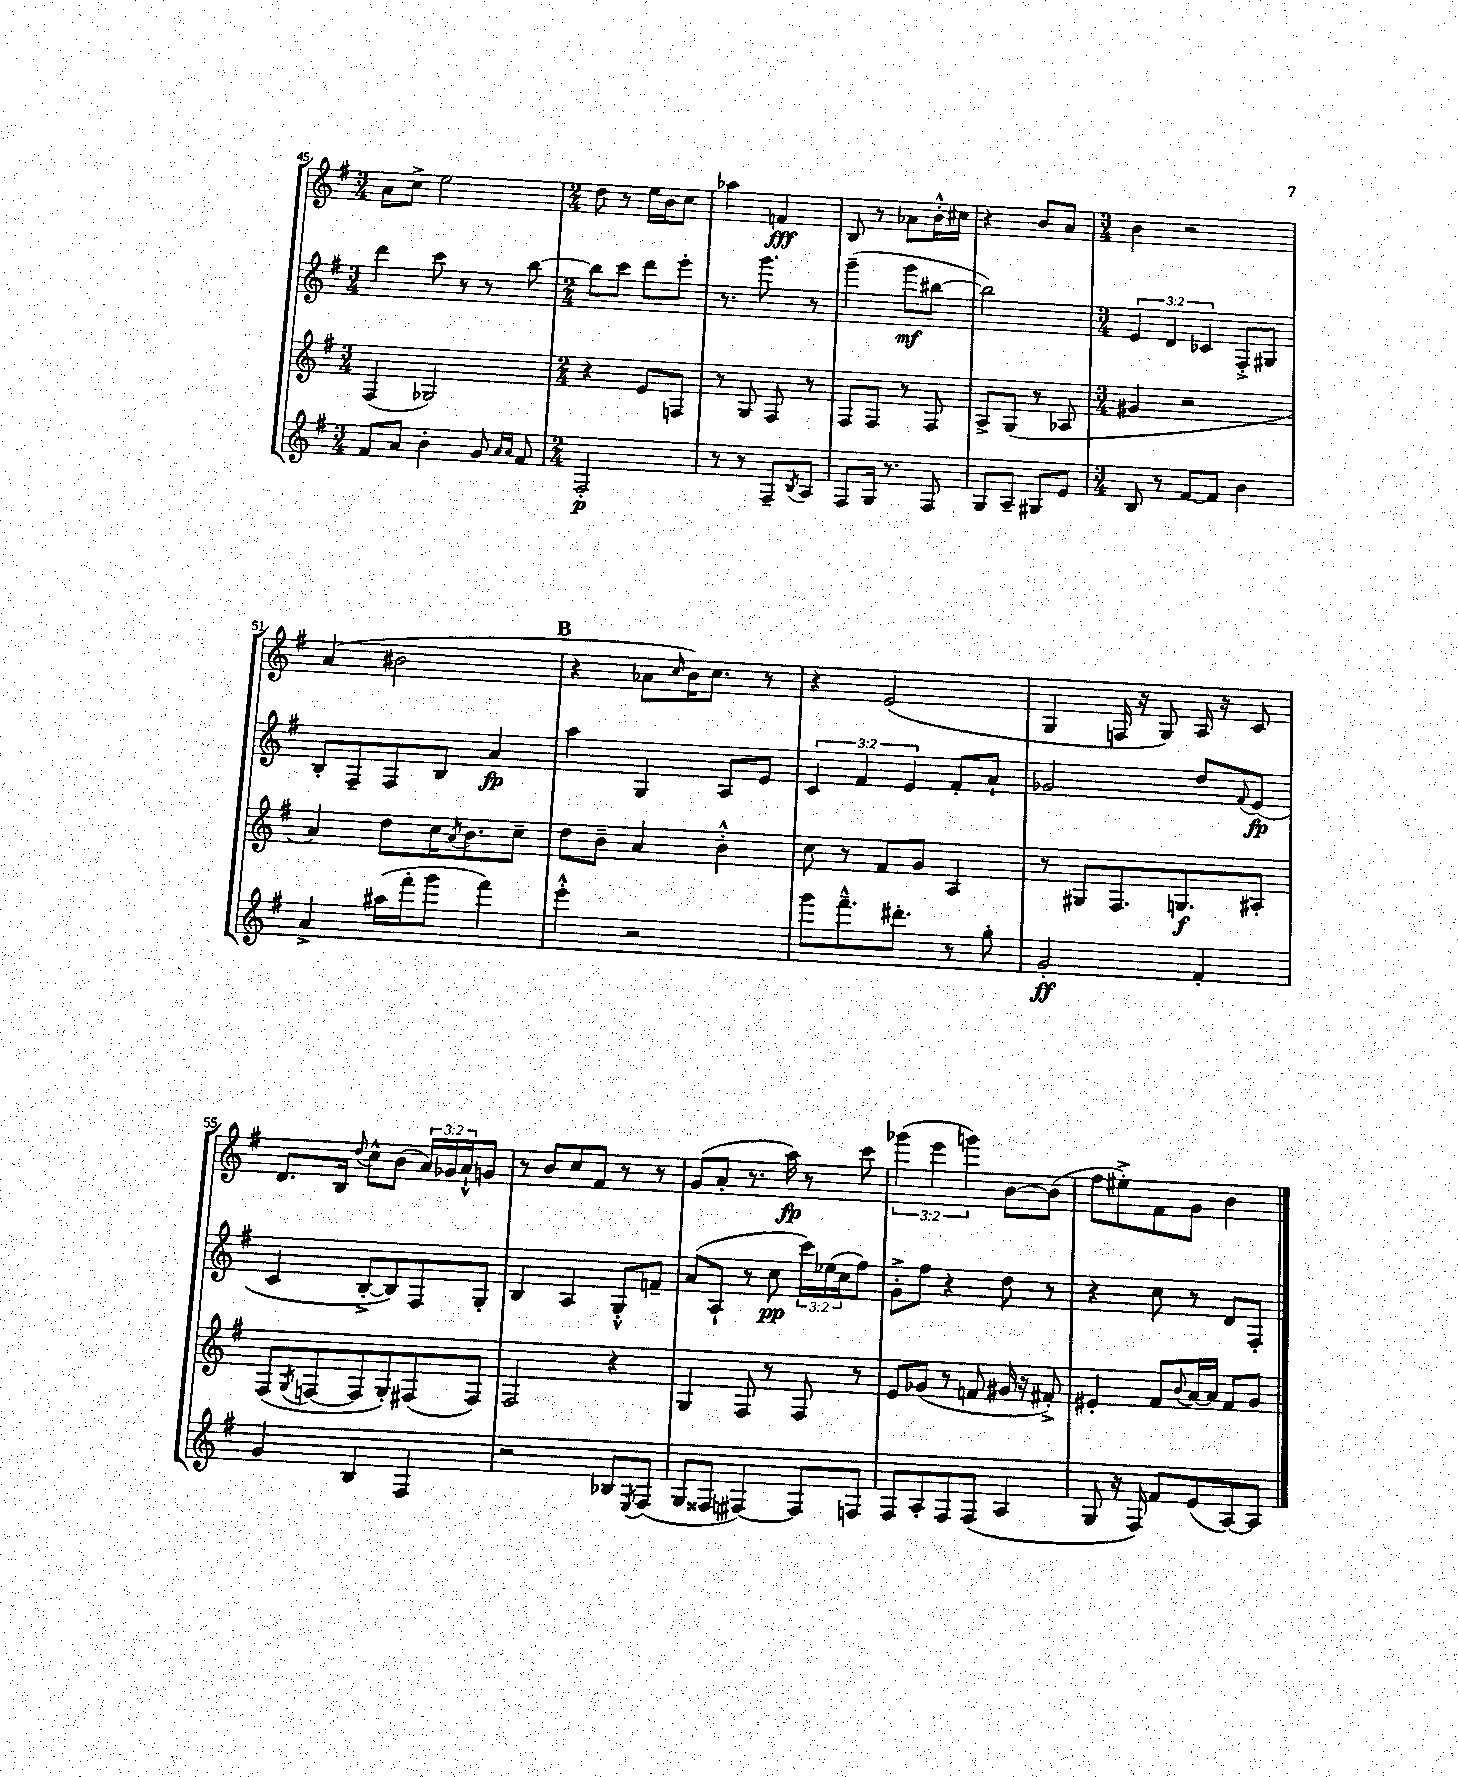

**kern	**kern	**kern	**kern
*staff4	*staff3	*staff2	*staff1
*clefG2	*clefG2	*clefG2	*clefG2
*k[f#]	*k[f#]	*k[f#]	*k[f#]
*M3/4	*M3/4	*M3/4	*M3/4
8f#/L	(4F#/	4ddd\	8a\L
8a/J	.	.	8cc^\J
4b'\	2G-/)	8ccc\	2ee\
.	.	8r	.
8g/	.	8r	.
16qqa/LL	.	.	.
16qqa/JJ	.	.	.
8f#/	.	[8bb\	.
=	=	=	=
*M2/4	*M2/4	*M2/4	*M2/4
2F#'/	4r	8bb\]L	8dd\
.	.	8ccc\J	8r
.	8e/L	8ddd\L	16ee\LL
.	.	.	16b\J
.	8F/J	8eee'\J	8cc\J
=	=	=	=
8r	8r	8.r	4aa-\
8r	8G/	.	.
.	.	8.ggg\	.
8F#~/L	8F#/	.	4f/
8qB/	.	.	.
8A/J	8r	8r	.
=	=	=	=
8F#/L	8F#/L	(4ggg~\	8B/
16G/Jk	8F#/J	.	8r
8.r	.	.	.
.	8r	8ggg\L	8a-\L
8F#/	8F#/	[8bb#\J	16b'^^\L
.	.	.	16cc#\JJ
=	=	=	=
8G/L	8A^/L	2bb#\])	4r
8A~/J	(8G/J	.	.
8G#/L	8r	.	8b/L
8e/J	8A-/	.	8a/J
=	=	=	=
*M3/4	*M3/4	*M3/4	*M3/4
8B/	4g#/	6e/	4b\
8r	.	.	.
.	.	6d/	.
[8f#/L	2r	.	2r
.	.	6c-/	.
8f#/]J	.	.	.
4b\	.	8F#'^/L	.
.	.	8G#/J	.
=	=	=	=
4a^/	4a/)	8B'/L	(4a/
.	.	8F#~/	.
(16aa#\LL	8dd\L	8F#/	2b#\
16fff#'\J	.	.	.
8ggg\J	16cc\K	8B/J	.
.	8qa/	.	.
.	8.b\	.	.
4fff#\)	.	4a/	.
.	8cc~\J	.	.
=	=	=	=
4eee'^^\	8dd\L	4aa\	4r
.	8b~\J	.	.
2r	4a/	4G/	8a-\L
.	.	.	16qqcc/
.	.	.	16b\K)
.	.	.	8.cc\J
.	4b'^^\	8A/L	.
.	.	8e/J	8r
=	=	=	=
8ggg\L	8cc\	6c/	4r
8.fff#~^^\	8r	.	.
.	.	6f#/	.
.	8f#/L	.	(2e/
8.ddd#'\J	.	.	.
.	.	6e/	.
.	8g/J	.	.
8r	4A/	8f#'/L	.
8gg'\	.	8a`/J	.
=	=	=	=
2g'/	8r	2g-/	4G/
.	8G#/L	.	.
.	8.F#/	.	16F/
.	.	.	16r
.	.	.	8G/)
.	8.G/	.	.
4f#'/	.	8dd/L	16A/
.	.	.	16r
.	.	8qqf#/	.
.	8A#'/J	(8e/J	8c/
=	=	=	=
4g/	(8F#/L	4c/	8.d/L
.	8qG/	.	.
.	[8F/	.	.
.	.	.	16B/Jk
.	.	.	8qqdd/
4B/	8F/]	[8B'^/L	8cc^^\L
.	8G'/)	8B/])	(8b\J
4F#/	(8F#/	8F#/	24a/LL)
.	.	.	24g-/
.	.	.	24a`^^/J
.	8F#/J)	8G'/J	8g/J
=	=	=	=
2r	2F#/	4B/	8r
.	.	.	8b/L
.	.	4A/	8cc/
.	.	.	8f#/J
8B-/L	4r	8G'^^/L	8r
8qE/	.	.	.
(8F#/J	.	8f~/J	8r
=	=	=	=
8G/L	4G/	(8a/L	(8g/L
8F##/J	.	8A`/J	8a'/J
[4F#/)	8F#/	8r	8.r
.	8r	8cc\	.
.	.	.	16aa\)
8F#/]L	8F#/	24ccc\LL)	8r
.	.	(24ee-\	.
.	.	24cc\J	.
8F/J	8r	8ff#\J)	8ccc\
=	=	=	=
8F#/L	8e/L	8g'^\L	(6ggg-\
8A'/	(8g-/J	8ff#\J	.
.	.	.	6eee\
8F#/	8r	4r	.
.	.	.	6ggg\)
(8F#/J	8f/	.	.
4A/	16g#/	8dd\	[8b\L
.	16r	.	.
.	8f#'^/)	8r	(8b\]J
=	=	=	=
8G/	4e#'/	4r	8ff#\L
16r	.	.	8ee#'^\)
16F#/)	.	.	.
8f#/L	8f#/L	8cc\	8f#\
.	8qqb/	.	.
(8e/	[16a/L	8r	8g\J
.	16a/]JJ	.	.
[8A/)	8f#/L	8d/L	4b\
8A/]J	8g/J	8F#'/J	.
==	==	==	==
*-	*-	*-	*-
